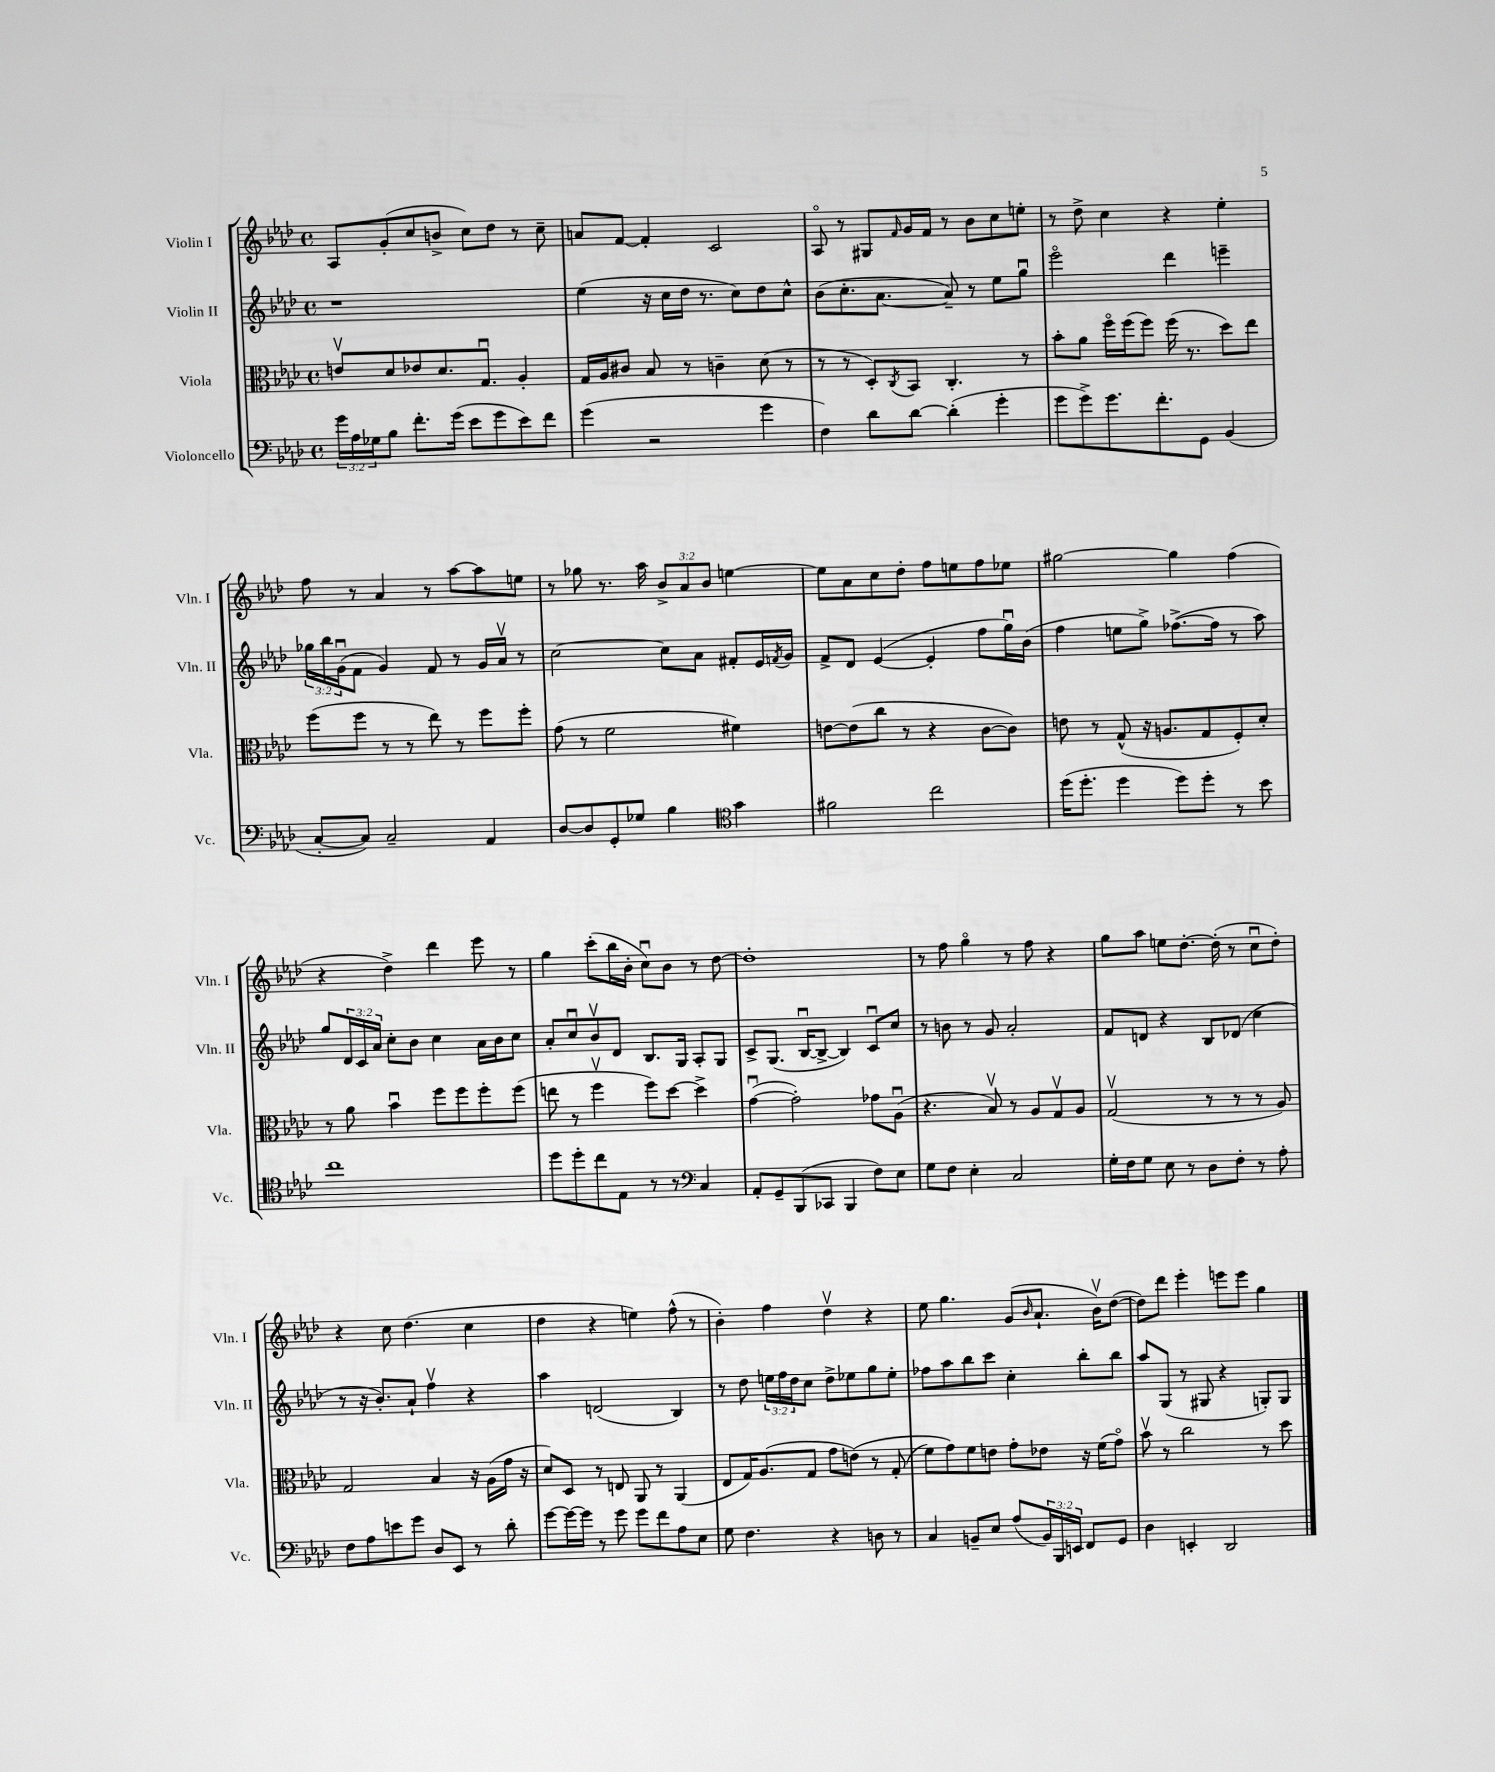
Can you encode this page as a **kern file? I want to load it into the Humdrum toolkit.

**kern	**kern	**kern	**kern
*staff4	*staff3	*staff2	*staff1
*clefF4	*clefC3	*clefG2	*clefG2
*k[b-e-a-d-]	*k[b-e-a-d-]	*k[b-e-a-d-]	*k[b-e-a-d-]
*M4/4	*M4/4	*M4/4	*M4/4
*met(c)	*met(c)	*met(c)	*met(c)
24g\LL	8ev/L	1r	8A-/L
24A-\	.	.	.
24G-\J	.	.	.
8B-\J	8d-/	.	(8g'/
8.f'\L	8e-/	.	8cc/
.	8.d-/	.	8b^/J
(16g\Jk	.	.	.
8e-\L	.	.	8cc\L)
.	8.Gu/J	.	.
8g\	.	.	8dd-\J
8e-\)	4A-'/	.	8r
8f\J	.	.	8cc~\
=	=	=	=
(4g\	16G/LL	(4ee-\	8a/L
.	16A-/J	.	.
.	8c#/J	.	[8f/J
2r	8B-/	16r	4f'/]
.	.	16cc\LL	.
.	8r	16dd-\JJ	.
.	.	8.r	.
.	4c~\	.	2c/
.	.	8cc\L)	.
4g\	(8d-\	8dd-\	.
.	8r	8cc^^\J	.
=	=	=	=
4F\)	8r	(8b-\L	8A-o/
.	8r	8.cc'\	8r
8d-\L	8D-'/L)	.	8G#/L
.	.	[8.a-\J	.
.	8qC/	.	16qqf/
[8d-\J	8BB-/J	.	16g/L
.	.	.	16f/JJ
(4d-'\]	4.C'/	8a-~/])	8r
.	.	8r	8b-\L
4g'\	.	8ee-\L	8cc\
.	8r	8ggu\J	8ee'\J
=	=	=	=
8g\L	8b-'\L	2eee-o\	8r
8g^\)	8a-\J	.	8dd-^\
8.g\	16ffo\LL	.	4cc\
.	(16ff\J	.	.
.	8ff\J)	.	.
8.f'\	.	.	.
.	(16ff\	4ddd-\	4r
.	8.r	.	.
8GG\J	.	.	.
(4BB-/	8dd-\L)	4eee~\	4ee-'\
.	8ee-\J	.	.
=	=	=	=
[8C'/L	(8ff\L	24gg-\LL	8ff\
.	.	24bb-\	.
.	.	(24gu\J	.
8C/]J)	8ff\J	8f\J	8r
2C~/	8r	4g/)	4a-/
.	8r	.	.
.	8ee-\)	8f/	8r
.	8r	8r	[8aa-\L
4AA-/	8ff\L	16g/LL	8aa-\]
.	.	16a-v/JJ	.
.	8ff'\J	8r	8ee\J
=	=	=	=
[8D-/L	(8g\	[2cc\	8r
8D-/]	8r	.	8gg-\
8GG'/	2f\	.	8.r
8G-/J	.	.	.
.	.	.	16aa-\
4B-\	.	8cc\]L	12b-^/L
.	.	.	12a-/
.	.	8a-\J	.
.	.	.	12b-/J
*clefC4	*	*	*
4g\	4f#\)	8f#'/L	[4ee\
.	.	16e-/L	.
.	.	8qf/	.
.	.	16g/JJ	.
=	=	=	=
2f#\	[8e\L	8f^/L	8ee\]L
.	(8e\]	8d-/J	8a-\
.	8cc\J	([4e-/	8cc\
.	8r	.	8dd-'\J
2cc\	4r	4e-'/]	8ff\L
.	.	.	8ee\
.	[8c\L	8ff\L	8ff\
.	8c\]J)	16ggu\L)	8ee-\J
.	.	(16b-\JJ	.
=	=	=	=
(16dd-\LK	8e\	4ff\	[2gg#\
8.dd-'\J	.	.	.
.	8r	.	.
4dd-\	(8G^^/	8ee\L	.
.	16r	8gg^\J)	.
.	8.A/L	.	.
8dd-\L)	.	([8.ff-^\L	4gg#\]
8dd-'\J	8G/	.	.
.	.	16ff-\]Jk	.
8r	8F'/)	8r	(4ff\
8b-\	8d-'/J	8aa-\)	.
=	=	=	=
1cc	8r	8gg/L	4r
.	8a-\	24d-/L	.
.	.	24c/	.
.	.	24a-/JJ	.
.	4b-u\	8cc'\L	4dd-^\)
.	.	8b-\J	.
.	8ff\L	4cc\	4ddd-\
.	8ff\	.	.
.	8ff'\	16a-\LL	8eee-\
.	.	16b-\J	.
.	(8ff\J	8cc\J	8r
=	=	=	=
8dd-\L	8ee\	8a-'/L	4gg\
8dd-'\	8r	8ccu/	.
8cc\	4ffv\	8b-v/	(8ccc'\L
8E-\J	.	8d-/J	16bb-\L
.	.	.	16b-'\JJ
8r	8ff\L)	8.B-/L	8ccu\L)
8r	[8dd-\J	.	8b-\J
.	.	16G/Jk	.
*clefF4	*	*	*
4C/	4dd-^\]	8A-'/L	8r
.	.	8G/J	[8dd-\
=	=	=	=
8AA-'/L	([4gu\	8c^/L	1dd-']
8GG~/	.	(8.G/J	.
(8BBB-/	2g'\])	.	.
.	.	[16B-u/LK	.
8CC-/J	.	8B-^/_J	.
4BBB-/	.	4B-/])	.
8F\L)	8g-\L	8cu/L	.
8E-\J	(8A-u\J	8cc/J	.
=	=	=	=
8G\L	4.r	8r	8r
8F\J	.	8b\	8ff\
4E-'\	.	8r	4ggo\
.	8B-v/)	8g/	.
2C/	8r	2a-'/	8r
.	8A-/L	.	8ff\
.	8Gv/	.	4r
.	8A-/J	.	.
=	=	=	=
16G'\LL	(2Gv/	8f/L	8gg\L
16F\J	.	.	.
8G\J	.	8d/J	8aa-\J
8E-\	.	4r	8ee\L
8r	.	.	[8.dd-'\J
8D-\L	8r	8B-/L	.
.	.	.	(16dd-'\]
8F'\J	8r	(8d-/J	8r
8r	8r	4cc\	8ccu\L
8A-'\	8A-/)	.	8dd-'\J)
=	=	=	=
8F\L	2G/	8r	4r
8A-\	.	16r	.
.	.	8.b-'/L)	.
8e\	.	.	8cc\
8g\J	.	8a-`/J	(4.dd-\
8D-/L	4B-/	4ffv\	.
8EE-/J	.	.	.
8r	16r	4r	4cc\
.	(16A-\LL	.	.
8d-'\	16g\JJ	.	.
.	16r	.	.
=	=	=	=
[8g\L	8d-/L)	4aa-\	4dd-\
16g\_L	8D-/J	.	.
16g\]JJ	.	.	.
8r	8r	(2d/	4r
8g\	8E/	.	.
8g\L	8AA-/	.	4ee\)
8f\	8r	.	.
8A-\	(4AA-/	4B-/)	(8ff^^\
8E-\J	.	.	8r
=	=	=	=
8G\	8E-/L	8r	4b-'\)
4.F\	16G/K)	8dd-\	.
.	(8.A-/	.	.
.	.	24ee\LL	4ff\
.	.	24ff\	.
.	.	24dd-\J	.
.	8G/J	8cc\J	.
4r	8g\L	8dd-^\L	4dd-v\
.	&(8e\J)	8ee-\	.
8D\	8r	8gg\	4r
8r	(8G'/	8ee-'\J	.
=	=	=	=
4C/	8f\L)	8ff-\L	8ee-\
.	8g\&)	8aa-\	4.gg\
8BB~/L	8f\	8bb-\	.
8E-/J	8e\J	8ccc\J	.
(8A-/L	8g'\L	4cc'\	(8g/L
.	.	.	16qqb-/
24BB/L)	8e-\J	.	8.a-`/J
24BBB-/	.	.	.
24EE/JJ	.	.	.
8FF/L	16r	8bb-'\L	.
.	(16f\LK	.	16b-v\LK)
8GG/J	8go\J)	8bb-\J	([8dd-\J
=	=	=	=
4D-\	8b-v\	8aa-/L	8dd-\]L)
.	8r	(8G/J	8ddd-\J
4EE'/	2cc\	8r	4eee-'\
.	.	8G#/	.
2DD-/	.	4r	8eee\L
.	.	.	8eee\J
.	8r	8G'/L)	4gg\
.	8dd-\	8G/J	.
==	==	==	==
*-	*-	*-	*-
